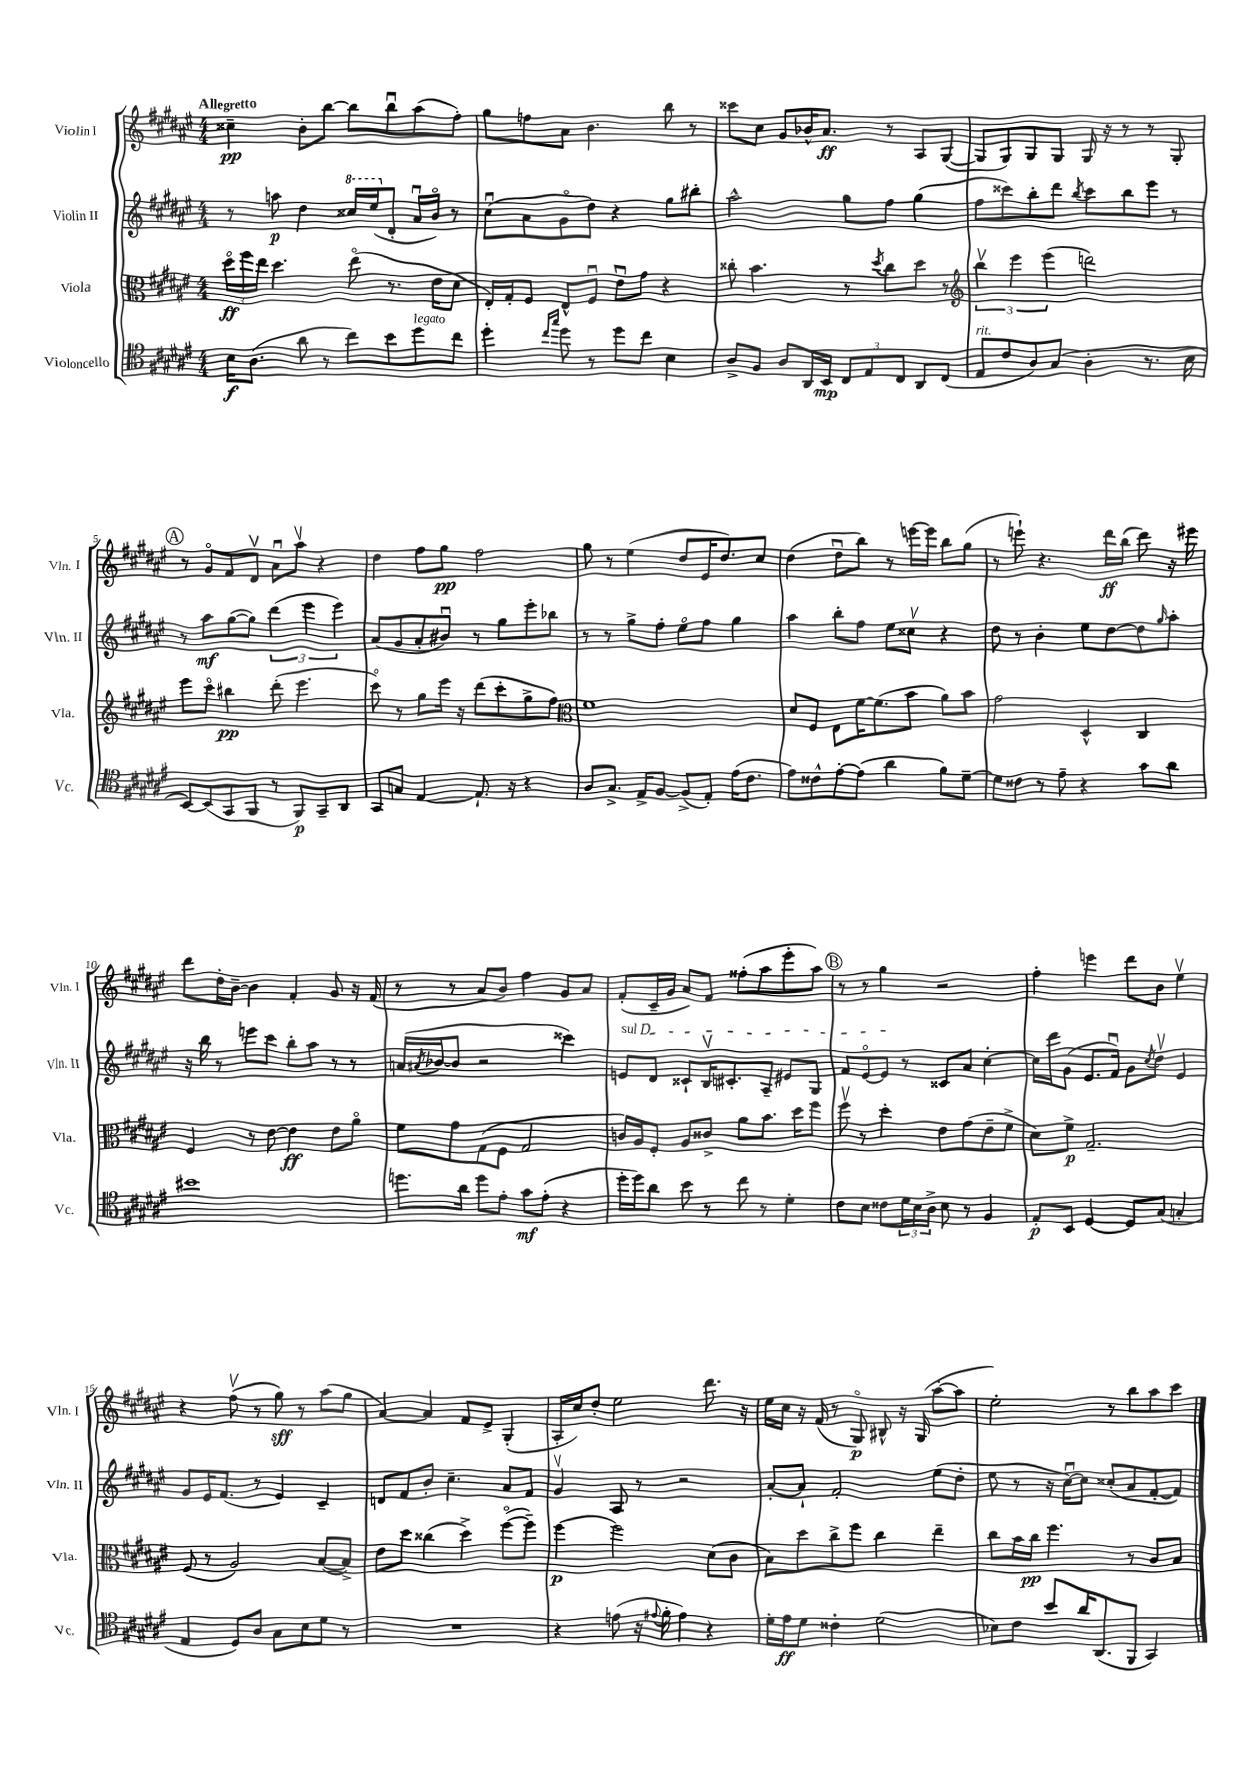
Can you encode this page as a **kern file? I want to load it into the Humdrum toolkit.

**kern	**kern	**kern	**kern
*staff4	*staff3	*staff2	*staff1
*clefC4	*clefC3	*clefG2	*clefG2
*k[f#c#g#d#a#e#]	*k[f#c#g#d#a#e#]	*k[f#c#g#d#a#e#]	*k[f#c#g#d#a#e#]
*M4/4	*M4/4	*M4/4	*M4/4
16B	24dd#o	8r	4cc##~
.	24ff#	.	.
(8.A#	.	.	.
.	24ee#	.	.
.	4.dd#	8aa	.
8a#	.	4dd#	8b'
8r	.	.	[8bb
8cc#)	(8ee#o	16ccc##	8bb]
.	.	(16eee#	.
8b	8.r	8d#'	8bbu
8dd#	.	16a#u	(8aa#
.	16e#	16bo)	.
8cc#	8d#	8r	8ff#')
=	=	=	=
4dd#'	16E#')	(8cc#u	8gg#
.	16G#'	.	.
.	8F#	8a#	8ff
16qqcc#	.	.	.
16qqgg#	.	.	.
8dd#	8E#^^	8g#o	8a#
8r	8F#u	8dd#)	4.b
8dd#	8e#u	4r	.
8cc#	8g#	.	.
4B	4r	8gg#	8bb
.	.	8bb#'	8r
=	=	=	=
8A#^	8cc##'	2aa#^^	8ccc##
8F#	4.b	.	8cc#
8A#	.	.	8g#
16AA#	.	.	16b-^^
16BB	.	.	8.a#
12C#	8r	8gg#	.
12E#	.	.	.
.	8qdd#	.	.
.	8cc##	8ff#	8r
12C#	.	.	.
8AA#	8dd#	(4gg#	8A#
(8C#	8r	.	([8G#
=	=	=	=
*	*clefG2	*	*
8E#	6bbv	8ff#	8G#]
8c#	.	8ccc##)	8G#)
.	6eee#	.	.
8A#)	.	8bb'	8G#
.	(6eee#	.	.
(8G#	.	8ddd#	8G#
.	.	8qbb	.
4A#'	2ddd)	8ccc##	16G#
.	.	.	16r
.	.	8bb	8r
8.r	.	8eee#	8r
.	.	8r	8G#'
16B	.	.	.
=	=	=	=
[8BB)	8eee#	8r	8r
(8BB]	8ccc#o	8aa#	8g#o
8GG#	4bb#	([8gg#	8f#
8FF#	.	8gg#])	8d#v
8r	(8ddd#'	(6ddd#	8a#u
8FF#)	4.eee#	.	8aa#v
.	.	6eee#	.
8GG#~	.	.	4r
.	.	6eee#)	.
8AA#	.	.	.
=	=	=	=
8GG#	8ccc#o)	(8a#	4dd#
8G	8r	8g#	.
[4E#	8gg#	8a#'	8ff#
.	16eee#	8b#u)	8gg#
.	16r	.	.
8.E#`]	(8ddd#	8r	2ff#
.	8ccc#'	8gg#	.
16r	.	.	.
4r	8gg#^	8eee#'	.
.	8ff#)	8bb-	.
=	=	=	=
*	*clefC3	*	*
8A#	1f#	8r	8gg#
8.G#^	.	8r	8r
.	.	8gg#^	(4ee#
16E#^	.	.	.
[8F#	.	8ff#'	.
(8F#^]	.	8ee#o	8dd#
8E#')	.	8ff#	16e#
.	.	.	8.dd#)
(16e#	.	4gg#	.
8.c#	.	.	.
.	.	.	8cc#
=	=	=	=
8e#)	8d#	4aa#	(4dd#
8c##^^	8F#	.	.
[8e#'	8E#	8bb'	8dd#u
(8e#]	[16f#	8ff#	8bb)
.	(8.f#]	.	.
4a#	.	8ee#	8r
.	8b	8cc##v	[16eee
.	.	.	16eee]
8f#)	8a#)	4r	8bb
[8d#~	8b	.	(8gg#
=	=	=	=
8d#]	2g#	8dd#	8r
8c##	.	8r	8eee`)
8r	.	4b'	4.r
8e#~	.	.	.
4r	4D#^^	8ee#	.
.	.	[8dd#	16ddd#
.	.	.	(16bb
8g#	4C#	8dd#]	8ddd#)
.	.	16qqgg#	.
8a#	.	8aa#'	16r
.	.	.	16eee#
=	=	=	=
1b#	4F#	16r	8ddd#
.	.	16bb	.
.	.	8r	16dd#'
.	.	.	[16b~
.	8r	8eee	4b]
.	[8e#	8ccc#	.
.	4e#]	8bb'	4f#'
.	.	8aa#	.
.	8e#	8r	8g#
.	8a#o	8r	16r
.	.	.	(16f#
=	=	=	=
8.dd	8f#	(16a	8r
.	.	8qa#	.
.	.	[16b-	.
.	8g#	8b-]	8r
16a#	.	.	.
8dd	(8G#	2r	8a#
8e#'	8F#	.	8b)
8g#	2G#	.	4ff#
(8e#'	.	.	.
4r	.	4ccc##)	8g#
.	.	.	8a#
=	=	=	=
16dd#'	16c)	8e	(8f#'
16dd#)	16A#	.	.
8a#	8F#'	8d#	16c#~
.	.	.	16g#
8b	8A#	8c##`	8a#)
8r	8c##^	16Bv	8f#
.	.	8.c#'	.
8cc#	8a#	.	(8ff##'
8r	8.b	8A#~	8aa#
4d#'	.	8e#	8eee#'
.	16dd#	.	.
.	8ff#	8G#	8aa#)
=	=	=	=
8c#	8ff#v	8f#	8r
8B	8r	[8e#o	8r
8c##	4dd#'	8e#]	4gg#
24d#	.	8r	.
24B	.	.	.
24A#^	.	.	.
8B	8e#	8c##	2r
8r	(8g#	8a#	.
4F#	8e#~	[4cc#'	.
.	8f#^	.	.
=	=	=	=
8E#'	8d#)	16cc#]	4ff#'
.	.	16ddd#	.
8BB	8f#^	(8g#	.
[4D#	2.G#~	8.e#	4eee
.	.	16f#u)	.
8D#]	.	8g#	8ddd#
.	.	8qcc#	.
(8G#	.	8dd#v	8b
4G'	.	4e#	4ee#v
=	=	=	=
4E#	(8F#	8g#	4r
.	8r	16e#	.
.	.	(8.f#	.
8D#)	2A#)	.	(8ff#v
8A#	.	8r	8r
8G#	.	4e#)	8gg#)
8B	.	.	8r
8d#	([8B	4c#~	(8aa#
8r	8B^])	.	8gg#
=	=	=	=
1r	8e#	8d	[4a#)
.	8dd#	8f#	.
.	(4cc##	8b'	4a#]
.	.	4.cc#~	.
.	4dd#^)	.	8f#
.	.	.	8e#^
.	([8ff#o	8a#	(4G#'
.	8ff#~])	8f#	.
=	=	=	=
4r	[4ff#	4g#v	16A#'
.	.	.	16cc#)
.	.	.	8dd#'
(8e	2ff#]	8A#	2ee#
16r	.	8r	.
8qqe#	.	.	.
16f#'	.	.	.
4e#)	.	2r	.
4r	(8d#	.	8.ddd#
.	8c#	.	.
.	.	.	16r
=	=	=	=
16d#'	8B)	[8a#'	16ee#
16e#	.	.	16cc#
8d#	8dd#	8a#`]	16r
.	.	.	(16f#
4c##'	8cc#^	2f#'	8r
.	8ff#	.	8G#o)
(2d#	4cc#	.	8B#^^
.	.	.	16r
.	.	.	(16G#
.	4ee#~	(8ee#	[8aa#'
.	.	8dd#'	8aa#]
=	=	=	=
8B-)	8cc#	8ee#	2ee#')
8c#	16b	8r	.
.	16cc#	.	.
8b	4.ff#	16r	.
.	.	[16cc#u)	.
16a#	.	8cc#]	.
(8.AA#	.	.	.
.	.	(8cc##'	8r
8FF#	8r	8a#	8bb
4GG#)	8c#	[8f#'	8aa#
.	8B	8f#])	8ccc#
==	==	==	==
*-	*-	*-	*-
